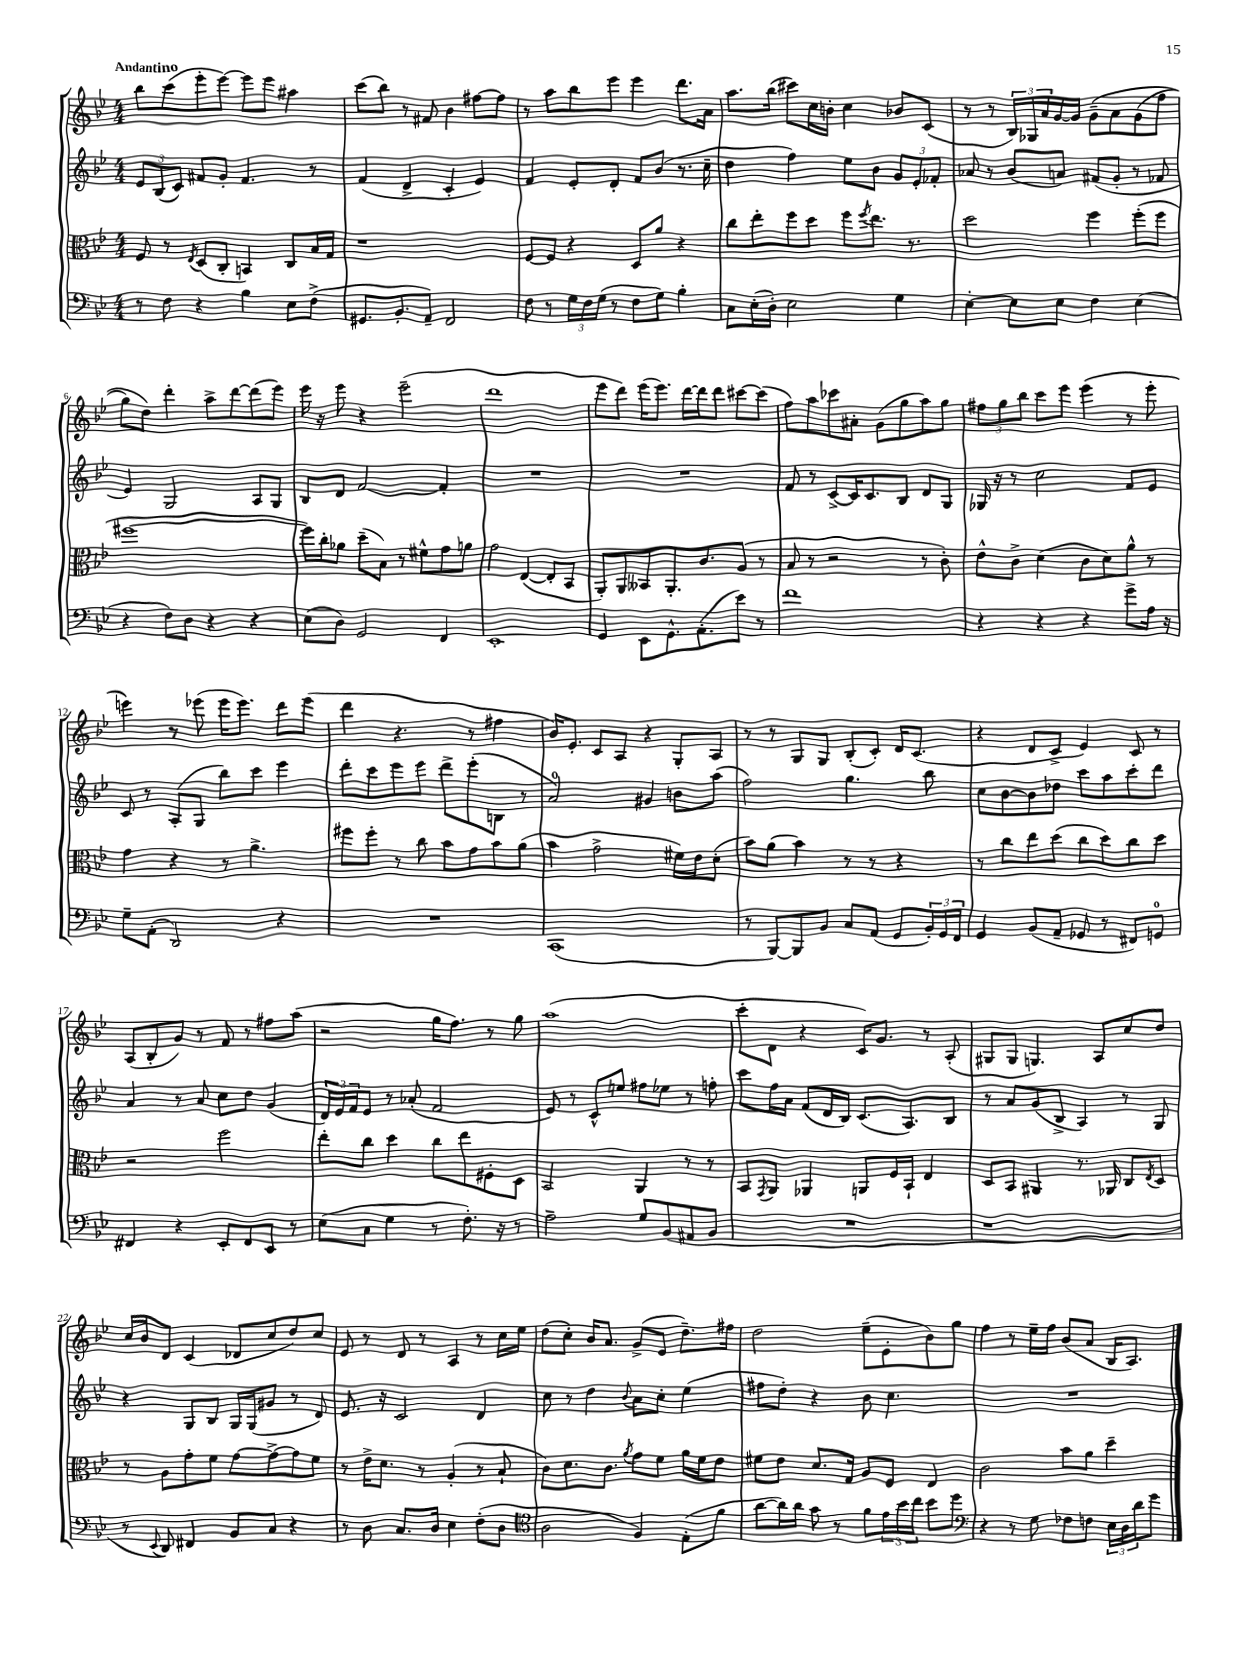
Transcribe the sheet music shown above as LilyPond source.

<<
\new StaffGroup <<
\new Staff = "s0" {
    \clef treble \key bes \major \numericTimeSignature \time 4/4 \tempo "Andantino"
    bes''8 c'''8( ees'''8-. ees'''8~) ees'''8 ees'''8 ais''4 |
    c'''8( bes''8) r8 fis'8 bes'4 fis''8~ fis''8 |
    r8 a''8 bes''8 ees'''8 ees'''4 d'''8. a'16 |
    a''8. bes''16( cis'''8) c''16 b'16-. c''4 bes'8 c'8( |
    r8 r8 \tuplet 3/2 { bes16) ges16 a'16 } g'16~ g'16 g'8--\( a'8 g'8( f''8 |
    g''8) d''8\) d'''4-. a''8-> d'''8~ d'''8( ees'''8) |
    ees'''16 r16 ees'''8 r4 ees'''2--( |
    d'''1 |
    ees'''8 d'''8) ees'''16( ees'''8.) d'''16~ d'''16 d'''8 cis'''8~ cis'''8( |
    f''8) a''8 ces'''8 ais'8-. g'8( g''8 a''8) g''8 |
    \tuplet 3/2 { fis''8 g''8 bes''8 } c'''8 ees'''8 ees'''4( r8 ees'''8-. |
    e'''4) r8 ees'''8( ees'''16 ees'''8.) d'''8 ees'''8( |
    d'''4 r4. r8 fis''4 |
    bes'16) ees'8.-. c'8 a8 r4 g8-. a8 |
    r8 r8 g8 g8 bes8-.( c'8-.) d'16 c'8.( |
    r4 d'8 c'8-> ees'4) c'8 r8 |
    a8( bes8-. g'8) r8 f'8 r8 fis''8 a''8( |
    r2 g''16 f''8.) r8 g''8 |
    a''1( |
    c'''8-. d'8 r4 c'16) g'8. r8 a8-.( |
    gis8 gis8 g4.) a8 c''8 d''8 |
    c''16 bes'16 d'8 c'4( des'8 c''8 d''8) c''8 |
    ees'8 r8 d'8 r8 a4 r8 c''16 ees''16 |
    d''8( c''8-.) bes'16 a'8. g'8->( ees'8 d''8.--) fis''16 |
    d''2 ees''8--( ees'8-. bes'8) g''8 |
    f''4 r8 ees''16-- f''16 bes'8( a'8 bes16 a8.) \bar "|." |
}
\new Staff = "s1" {
    \clef treble \key bes \major \numericTimeSignature \time 4/4
    \tuplet 3/2 { ees'8 bes8( c'8) } fis'8 g'8-. fis'4. r8 |
    f'4( d'4-> c'4-. ees'4) |
    f'4 ees'8-. d'8-. f'8 bes'8( r8. c''16-- |
    d''4 f''4) ees''8 bes'8 \tuplet 3/2 { g'8 ees'8-. fes'8-. } |
    aes'8 r8 bes'8( a'8) fis'8( g'8-. r8 fes'8 |
    ees'4) g2 a8 g8 |
    bes8 d'8 f'2~ f'4-. |
    R1 |
    R1 |
    f'8 r8 c'8~-> c'16 c'8. bes8 d'8 g8 |
    ges16 r16 r8 c''2 f'8 ees'8 |
    c'8 r8 a8-.( g8 bes''8) c'''8 ees'''4 |
    d'''8-. c'''8 ees'''8 ees'''8 d'''8-> ees'''8-.( b8 r8 |
    a'2-0) gis'4 b'8 a''8( |
    f''2) g''4. bes''8 |
    c''8 bes'8~ bes'8 des''8 c'''8 a''8 c'''8-. d'''8 |
    a'4 r8 a'8 c''8 d''8 g'4( |
    \tuplet 3/2 { d'16) ees'16 f'16 } ees'8 r8 aes'8-.( f'2 |
    ees'8) r8 c'8-^ e''8 fis''8 ees''8 r8 f''8-. |
    c'''8 f''16 a'16 f'8( d'16 bes16) c'8.( a8.) bes8 |
    r8 a'8 g'8( bes8-> a4) r8 g8 |
    r4 g8 bes8 g16 g16( gis'8 r8 d'8) |
    ees'8. r16 c'2 d'4 |
    c''8 r8 d''4 \appoggiatura { bes'8 } a'8 c''8-. ees''4( |
    fis''8 d''8-.) r4 bes'8 c''4. |
    R1 \bar "|." |
}
\new Staff = "s2" {
    \clef alto \key bes \major \numericTimeSignature \time 4/4
    f8 r8 \acciaccatura { ees8 } d8( c8-. b,4) c8 bes16 g16 |
    r1 |
    f8~ f8 r4 d8 a'8 r4 |
    c''8 ees''8-. f''8 d''8 f''8 \acciaccatura { f''8 } ees''8. r8. |
    d''2 f''4 f''8-.( f''8 |
    fis''1~ |
    fis''16) c''16-. aes'8 d''8--( bes8) r8 fis'8-^ g'8 a'8 |
    g'2 ees4~( ees8-. bes,8 |
    a,8-.) a,8 beses,8 a,8.-. c'8. a8( r8 |
    bes8 r8 r2 r8 c'8-.) |
    ees'8-^ c'8-> d'4( c'8 d'8) a'8-^ r8 |
    g'4 r4 r8 a'4.-> |
    fis''8 fis''8-. r8 c''8 bes'8 g'8 bes'8 a'8( |
    bes'4 g'2-> fis'16) ees'16 d'8-.( |
    bes'8) a'8( bes'4) r8 r8 r4 |
    r8 c''8 ees''8 d''8( c''8 d''8) c''8 d''8 |
    r2 f''2 |
    ees''8-. c''8 d''4 c''8 ees''8 fis8-. d8 |
    bes,2 a,4 r8 r8 |
    bes,8 \acciaccatura { g,8 } a,8 aes,4 a,8 f16 bes,16-! ees4 |
    d8 bes,8 ais,4 r8. aes,16 c8 \acciaccatura { ees8 } d8 |
    r8 a8 g'8-. f'8 g'8~ g'8~-> g'8 f'8 |
    r8 ees'16-> d'8. r8 a4-.( r8 bes8-! |
    c'8) d'8. c'8. \acciaccatura { a'8 } g'8 f'8 a'16 f'16 ees'8 |
    fis'8 ees'8 d'8. g16 a8 f8 ees4 |
    c'2 bes'8 a'8 d''4-- \bar "|." |
}
\new Staff = "s3" {
    \clef bass \key bes \major \numericTimeSignature \time 4/4
    r8 f8 r4 bes4 ees8 f8->( |
    gis,8. bes,8.-. a,8--) f,2 |
    f8 r8 \tuplet 3/2 { g16 f16 g16( } r8 f8 g8) bes4-. |
    c8 ees16-.( d16-.) ees2 g4 |
    ees4~-. ees8 ees8 f4 ees4( |
    r4 f8) d8 r4 r4 |
    ees8( d8) g,2 f,4 |
    ees,1-. |
    g,4 ees,8 g,8.-^ a,8.-.( ees'8) r8 |
    f'1 |
    r4 r4 r4 g'8-> a16 r16 |
    g8-- a,8-.( d,2) r4 |
    R1 |
    c,1( |
    r8 bes,,8~) bes,,8 bes,8 c8 a,8( g,8 \tuplet 3/2 { bes,16-.) g,16 f,16 } |
    g,4 bes,8( a,8-- ges,8 r8 fis,8) g,8-0 |
    fis,4 r4 ees,8-. fis,8 ees,8 r8 |
    ees8( c8 g4 r8 f8.-.) r16 r8 |
    a2-- g8 bes,8( ais,8 bes,8 |
    R1 |
    r1 |
    r8 \appoggiatura { ees,8 } d,8) fis,4 bes,8 c8 r4 |
    r8 d8 c8. d16 ees4 f8-.( d8 |
    \clef tenor a2 f4) ees8-.( f'8 |
    a'8~ a'16) a'16 g'8 r8 f'8 \tuplet 3/2 { ees'16 bes'16 c''16 } bes'8 d''8 |
    \clef bass r4 r8 g8 fes8 f8 \tuplet 3/2 { ees16 d16 d'16 } g'8 \bar "|." |
}
>>
>>
